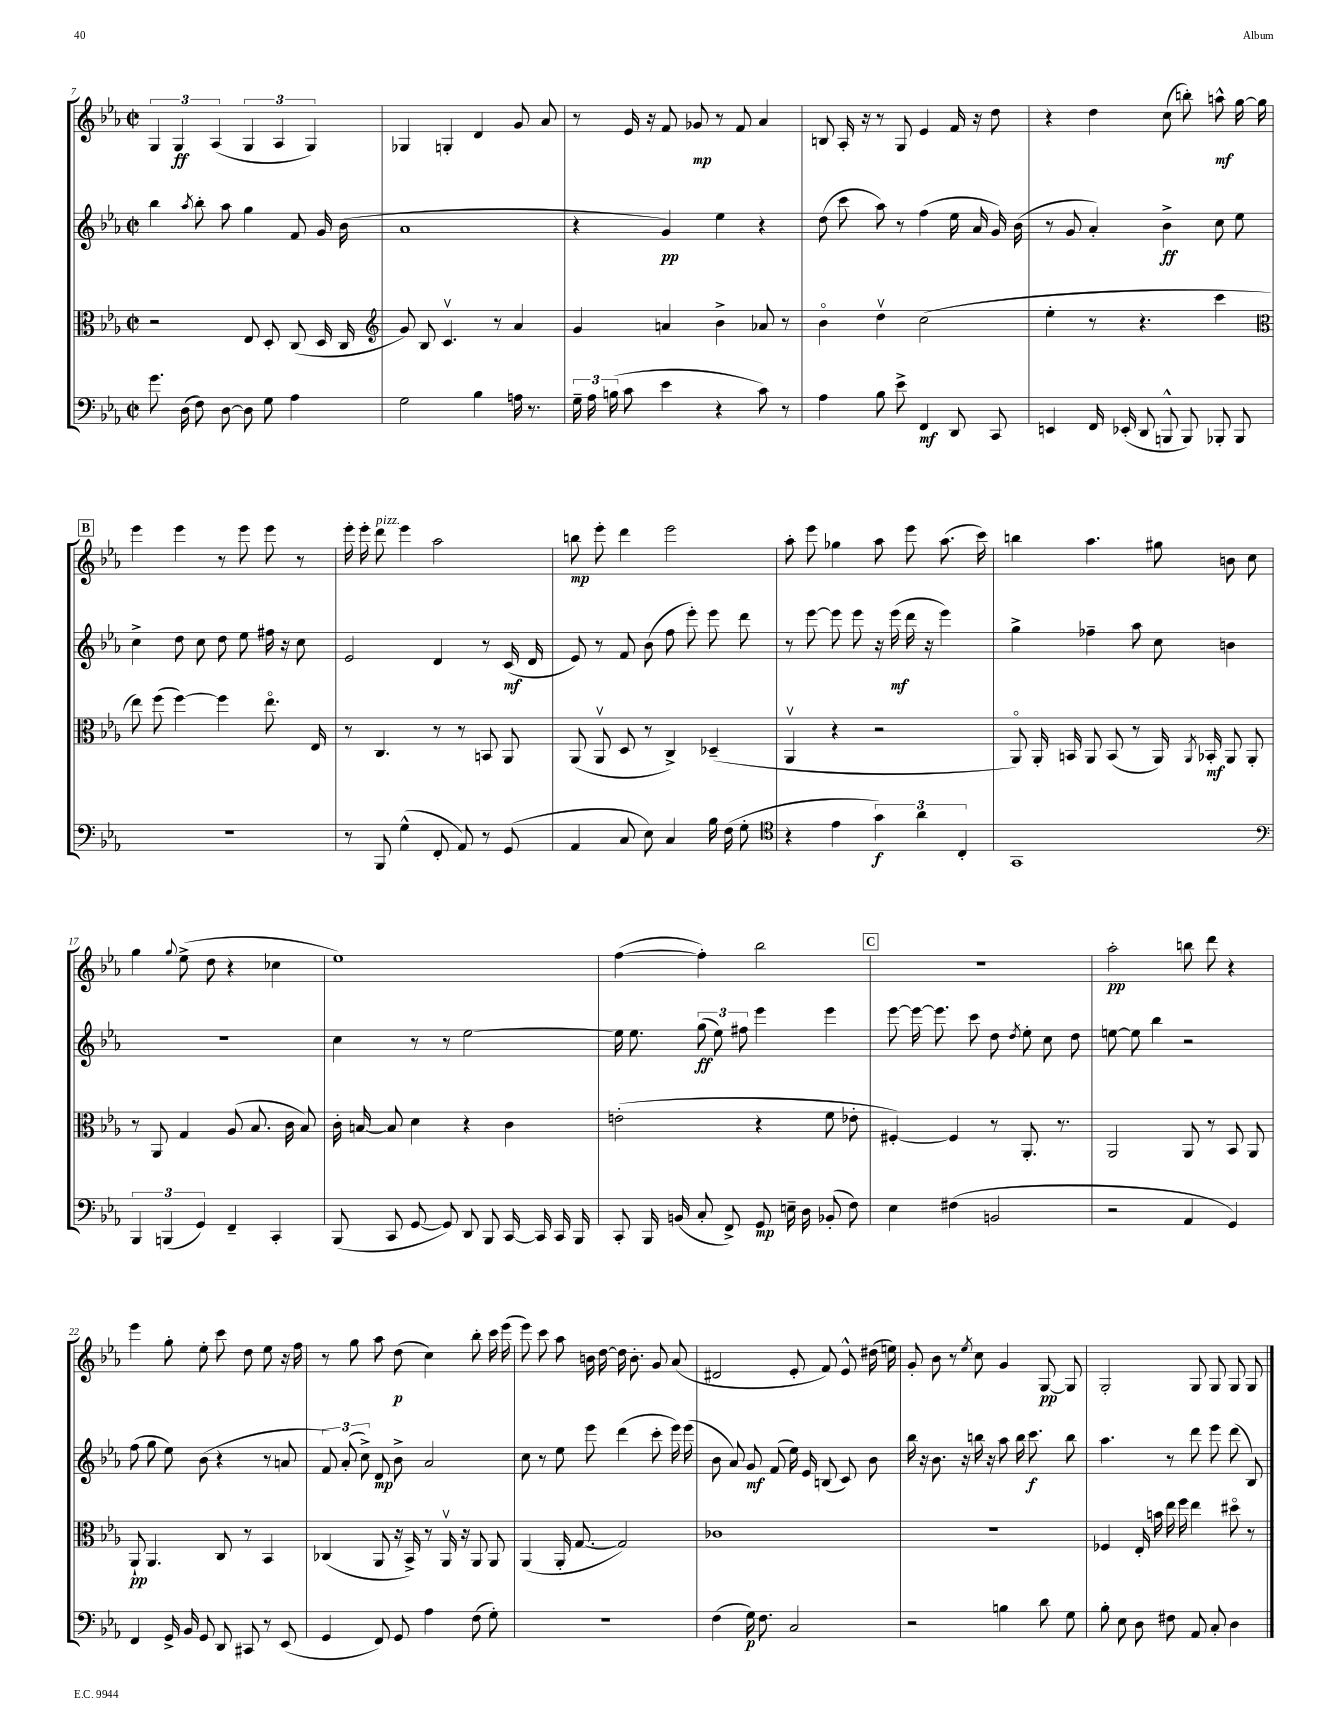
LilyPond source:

<<
\new StaffGroup <<
\new Staff = "s0" {
    \clef treble \key ees \major \defaultTimeSignature \time 2/2
    \autoBeamOff \tuplet 3/2 { g4 g4\ff aes4( } \tuplet 3/2 { g4 aes4 g4) } |
    ges4 g4-. d'4 g'8 aes'8 |
    r8 ees'16 r16 f'8 ges'8\mp r8 f'8 aes'4 |
    b8 aes16-. r16 r8 g8 ees'4 f'16 r16 d''8 |
    r4 d''4 c''8( b''8-.) a''8-^\mf g''16~ g''16 |
    \mark \markup { \box "B" } ees'''4 ees'''4 r8 ees'''8 ees'''8 r8 |
    ees'''16-. ees'''16-. d'''8^\markup { \italic "pizz." } ees'''4 aes''2 |
    b''8\mp ees'''8-. d'''4 ees'''2 |
    aes''8-. ees'''8 ges''4 aes''8 ees'''8 aes''8.( c'''16) |
    b''4 aes''4. gis''8 b'8 c''8 |
    g''4 \appoggiatura { g''8 } ees''8->( d''8 r4 ces''4 |
    ees''1) |
    f''4~( f''4-.) bes''2 |
    \mark \markup { \box "C" } R1 |
    aes''2-.\pp b''8 d'''8 r4 |
    ees'''4 g''8-. ees''8-. c'''8 d''8 ees''8 r16 f''16 |
    r8 g''8 aes''8 d''8\p( c''4) bes''8-. c'''16 ees'''16( |
    ees'''8) c'''8 aes''8 b'16 d''16~ d''16 b'8.-. g'8 aes'8( |
    dis'2 ees'8-. f'8) ees'8-^ dis''16( e''16) |
    g'8-. bes'8 r8 \acciaccatura { ees''8 } c''8 g'4 g8~\pp g8 |
    g2-. g8 g8 g8 g8 \bar "|." |
}
\new Staff = "s1" {
    \clef treble \key ees \major \defaultTimeSignature \time 2/2
    \autoBeamOff bes''4 \acciaccatura { aes''8 } bes''8-. aes''8 g''4 f'8 g'16 bes'16( |
    aes'1 |
    r4 g'4\pp) ees''4 r4 |
    d''8( c'''8 aes''8) r8 f''4( ees''16 aes'16 g'16) bes'16( |
    r8 g'8 aes'4-.) bes'4->\ff c''8 ees''8 |
    \mark \markup { \box "B" } c''4-> d''8 c''8 d''8 ees''8 fis''16 r16 c''8 |
    ees'2 d'4 r8 c'16\mf( d'16 |
    ees'8) r8 f'8 bes'8( f''8 ees'''8-.) ees'''8 d'''8 |
    r8 ees'''8~ ees'''8 ees'''8 r16 ees'''16\mf( d'''16 r16 ees'''4) |
    g''4-> fes''4-- aes''8 c''8 b'4 |
    R1 |
    c''4 r8 r8 ees''2~ |
    ees''16 ees''8. \tuplet 3/2 { g''8\ff( ees''8) fis''8 } ees'''4 ees'''4 |
    \mark \markup { \box "C" } ees'''8~ ees'''16~ ees'''8. c'''8 d''8 \acciaccatura { d''8 } ees''8-. c''8 d''8 |
    e''8~ e''8 bes''4 r2 |
    f''8( g''8 ees''8) bes'8( r4 r8 a'8 |
    \tuplet 3/2 { f'8) aes'8-.( c''8->) } d'8\mp bes'8-> aes'2 |
    c''8 r8 ees''8 ees'''8 d'''4( c'''8-. ees'''16) ees'''16( |
    bes'8 aes'8) g'8\mf f'8( ees''16) ees'16 b8( c'8) bes'8 |
    bes''16 r16 bes'8. r16 b''16 r16 aes''8 b''16 c'''8.\f b''8 |
    aes''4. r8 d'''8 ees'''8 d'''8( bes8) \bar "|." |
}
\new Staff = "s2" {
    \clef alto \key ees \major \defaultTimeSignature \time 2/2
    \autoBeamOff r2 ees8 d8-. c8( d16 c16 |
    \clef treble g'8) bes8 c'4.\upbow r8 aes'4 |
    g'4 a'4 bes'4-> aes'8 r8 |
    bes'4\flageolet d''4\upbow c''2( |
    ees''4-. r8 r4. c'''4 |
    \mark \markup { \box "B" } \clef alto ees''8) f''8( f''4~) f''4 ees''8.\flageolet ees16 |
    r8 c4. r8 r8 b,8 aes,8 |
    aes,8( aes,8\upbow d8 r8 c4->) des4--( |
    aes,4\upbow r4 r2 |
    aes,8\flageolet) aes,16-. b,16 aes,8 b,8( r8 aes,16) \acciaccatura { aes,8 } bes,16-.\mf aes,8 aes,8-. |
    r8 aes,8 g4 aes8( bes8. c'16 bes8) |
    c'16-. b16~ b8 d'4 r4 c'4 |
    e'2-.( r4 f'8 ees'8-. |
    \mark \markup { \box "C" } fis4~-.) fis4 r8 aes,8.-. r8. |
    aes,2 aes,8 r8 bes,8 aes,8 |
    aes,8-!\pp aes,4. c8 r8 bes,4 |
    ces4( aes,8 r16 bes,16->) r8 aes,16\upbow r16 aes,8 aes,8 |
    aes,4( aes,16-. g8.~ g2) |
    ces'1 |
    R1 |
    fes4 ees16-. b'16 ees''16 f''16 ees''4 dis''8\flageolet r8 \bar "|." |
}
\new Staff = "s3" {
    \clef bass \key ees \major \defaultTimeSignature \time 2/2
    \autoBeamOff g'8. d16( f8) d8~ d8 g8 aes4 |
    g2 bes4 a16 r8. |
    \tuplet 3/2 { g16-- aes16 b16( } c'8 ees'4 r4 c'8) r8 |
    aes4 bes8 ees'8-> f,4\mf d,8 c,8 |
    e,4 f,16 ees,16-.( d,8 b,,8-^ b,,8) bes,,8-. bes,,8 |
    \mark \markup { \box "B" } R1 |
    r8 bes,,8 g4-^( f,8-. aes,8) r8 g,8( |
    aes,4 c8 ees8) c4 bes16 f16( g8-. |
    \clef tenor r4 ees'4 \tuplet 3/2 { g'4\f) aes'4 c4-. } |
    g,1 |
    \clef bass \tuplet 3/2 { bes,,4 b,,4( g,4) } f,4-- c,4-. |
    bes,,8( c,8 g,8~ g,8) d,8 bes,,8 c,16~ c,16 c,16 bes,,16 |
    c,8-. bes,,16 b,16( c8-. f,8->) g,8\mp e16-- d16 bes,8-.( f8) |
    \mark \markup { \box "C" } ees4 fis4( b,2 |
    r2 aes,4 g,4) |
    f,4 g,16-> bes,16 g,8 d,8 cis,8 r8 ees,8( |
    g,4 f,8) g,8 aes4 f8( g8-.) |
    R1 |
    f4( g16\p) f8. c2 |
    r2 b4 d'8 g8 |
    bes8-. ees8 d8 fis8 aes,8 c8-. d4 \bar "|." |
}
>>
>>
\layout { \context { \Score currentBarNumber = #7 } }
